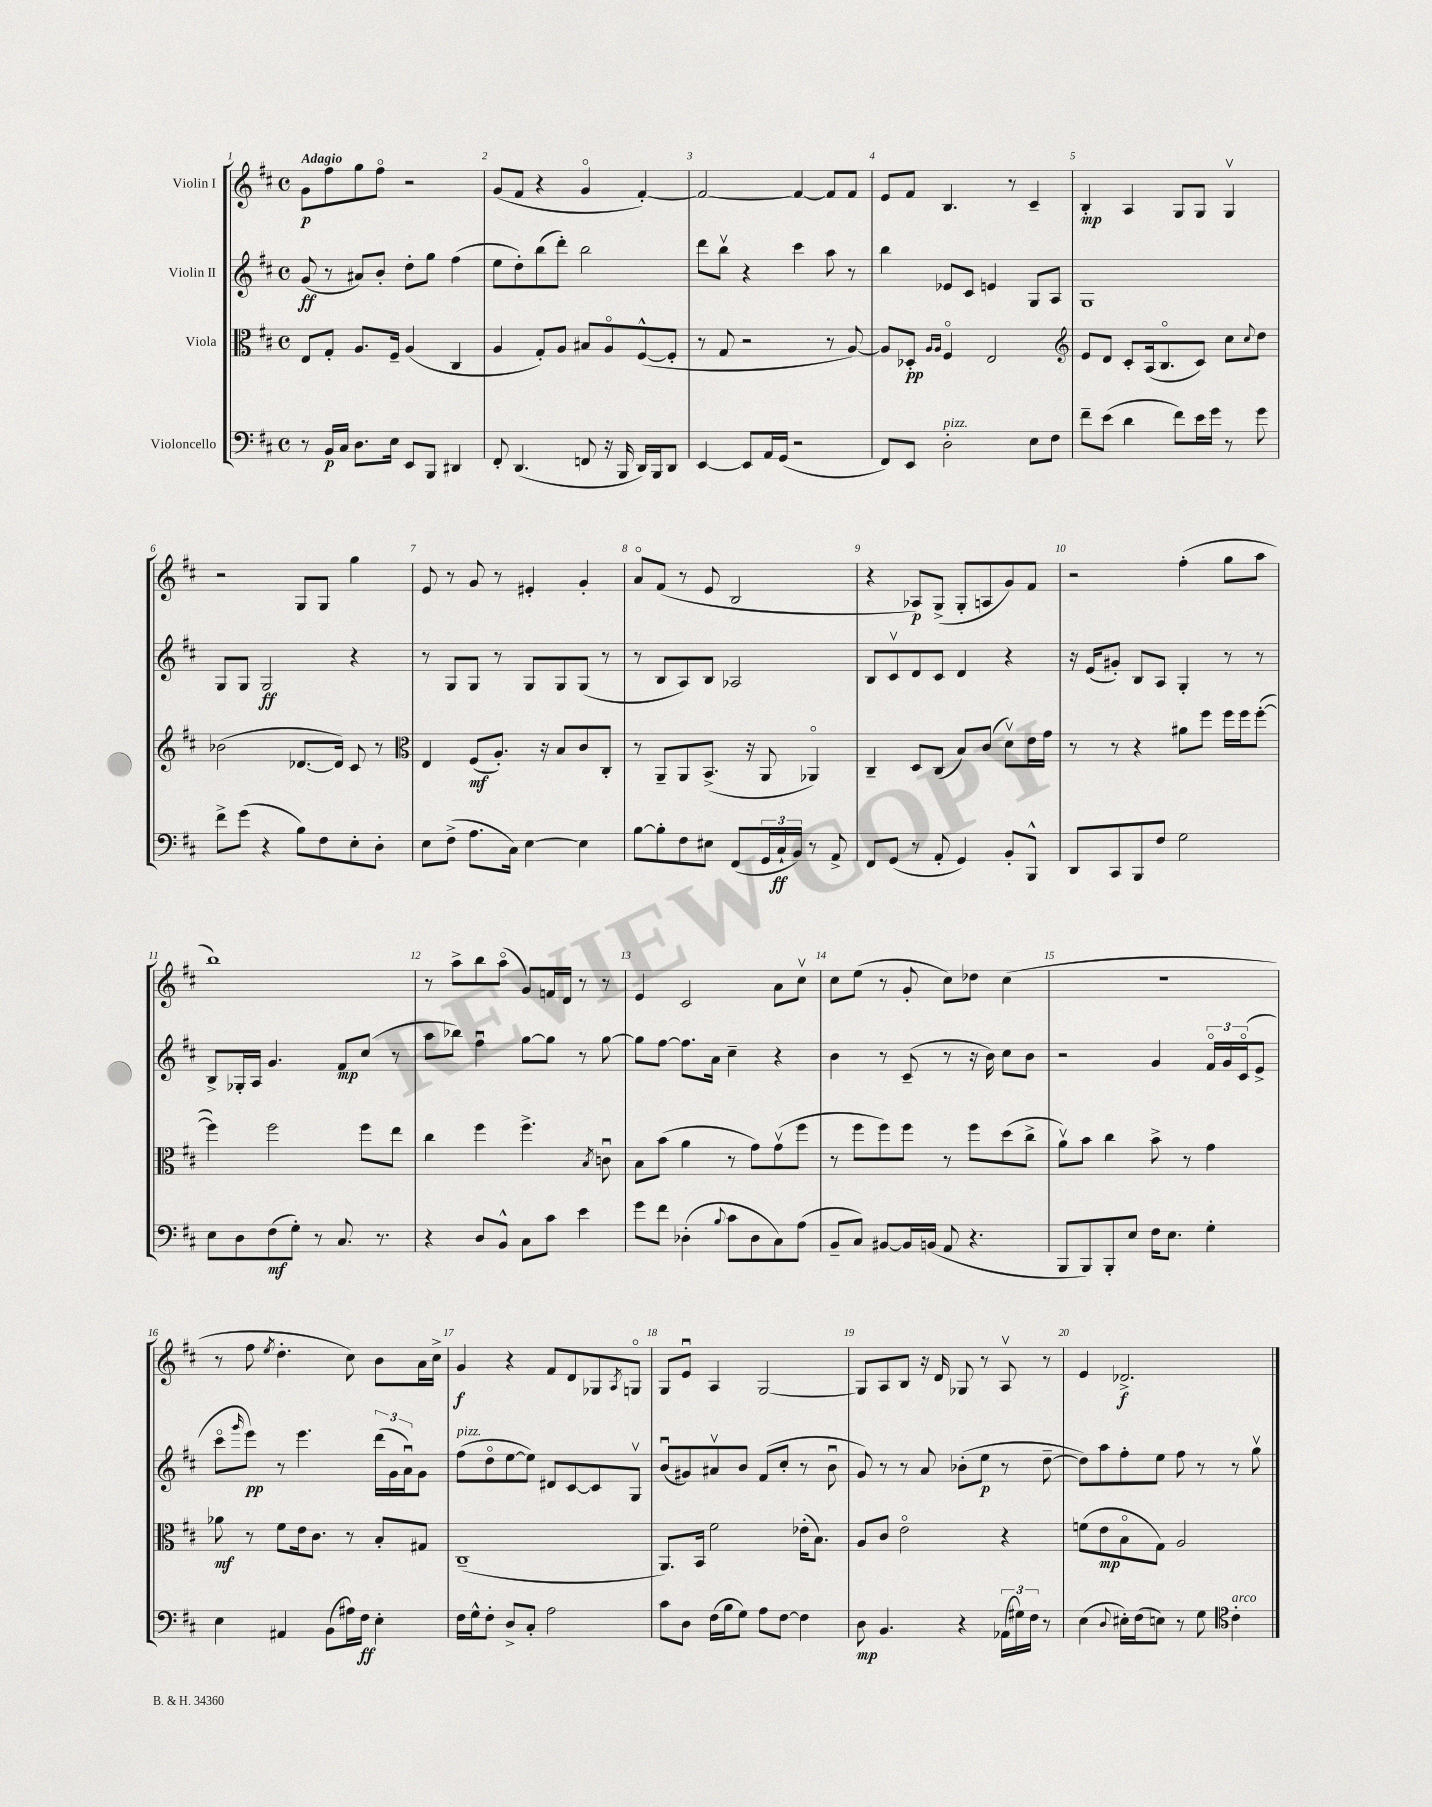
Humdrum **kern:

**kern	**kern	**kern	**kern
*staff4	*staff3	*staff2	*staff1
*clefF4	*clefC3	*clefG2	*clefG2
*k[f#c#]	*k[f#c#]	*k[f#c#]	*k[f#c#]
*M4/4	*M4/4	*M4/4	*M4/4
*met(c)	*met(c)	*met(c)	*met(c)
8r	8E	(8g	8g
16BB	8G'	8r	8ff#
16C#	.	.	.
8.D	8.A	8a#)	8gg
.	.	8b'	8ff#o
16E	16F#~	.	.
8EE	(4A	8dd'	2r
8BBB	.	8gg	.
4DD#	4C#	(4ff#	.
=	=	=	=
8FF#'	4A	8ee	(8g
(4.DD	.	8dd')	8f#
.	8G')	(8bb	4r
.	8A	8ddd')	.
8FF	8B#	2bb	4go
16r	8Ao	.	.
16BBB	.	.	.
16DD)	([8F#^^	.	[4f#')
16BBB	.	.	.
8DD	8F#']	.	.
=	=	=	=
[4EE	8r	8ddd	2f#_
.	8G	8bbv	.
8EE]	2r	4r	.
16AA	.	.	.
(16GG	.	.	.
2r	.	4ccc#	4f#_
.	8r	8aa	8f#]
.	[8A)	8r	8f#
=	=	=	=
8FF#)	8A]	4bb	8e
8EE	8D-'	.	8f#
.	16qqA	.	.
.	16qqA	.	.
2D'	4F#o	8e-	4.B
.	.	8c#	.
.	2E	4e	.
.	.	.	8r
8E	.	8G	4c#~
8F#	.	8A	.
=	=	=	=
*	*clefG2	*	*
8f#~	8e	1G	4B'
(8e	8d	.	.
4d	8c#'	.	4A
.	(16A	.	.
.	8.Bo	.	.
8f#)	.	.	8G
16e	8c#)	.	8G
16g	.	.	.
8r	8cc#	.	4Gv
.	8qqcc#	.	.
8g	8dd	.	.
=	=	=	=
8f#^	(2b-	8G	2r
(8g	.	8G	.
4r	.	2G	.
8B)	[8.d-	.	8G
8F#	.	.	8G
.	16d-])	.	.
8E'	8c#	4r	4gg
8D'	8r	.	.
=	=	=	=
*	*clefC3	*	*
8E	4E	8r	8e
(8F#^	.	8G	8r
8.A	(8F#	8G	8g
.	8.A')	8r	8r
16C#)	.	.	.
[4E	.	8G	4e#'
.	16r	.	.
.	8B	8G	.
4E]	8c#	(8G	4g'
.	8C#'	8r	.
=	=	=	=
[8B	8r	8r	8ao
8B']	8AA~	8B	(8f#
8F#	8AA	8A)	8r
8E#	(8.BB^	8B	8e
(8FF#	.	2A-	2B
.	16r	.	.
24GG	8AA	.	.
24C#`	.	.	.
24BB)	.	.	.
8r	4AA-o)	.	.
8AA^	.	.	.
=	=	=	=
8FF#	4C#~	8B	4r
(8GG	.	8c#v	.
8r	8D	8d	8A-)
8AA'	(8C#	8c#	(8G^
4GG)	8B)	4d	8G'
.	(8c#	.	8A
8BB'	8dv)	4r	8g)
8BBB^^	16e	.	8f#
.	16g	.	.
=	=	=	=
8DD	8r	16r	2r
.	.	(16e	.
8CC#	8r	8g#')	.
8BBB	4r	8B	.
8F#	.	8A	.
2G	8a#	4G'	(4ff#'
.	8ff#	.	.
.	16ff#	8r	8gg
.	16ff#	.	.
.	([8ff#'	8r	8aa
=	=	=	=
8E	4ff#])	8B^	1bb)
8D	.	16G-'	.
.	.	16A	.
(8F#	2ff#	4.g	.
8G')	.	.	.
8r	.	.	.
8.C#	.	8f#	.
.	8ff#	(8cc#	.
8.r	.	.	.
.	8ee	8r	.
=	=	=	=
4r	4cc#	8aa	8r
.	.	8bb-)	8aa^
8D	4ff#	4ff#u	8bb
8BB^^	.	.	(8aao
8C#	4.ff#^	[8gg	8g)
8c#	.	8gg]	16f
.	.	.	16d
4e	.	8r	8r
.	8qB	.	.
.	8cu	[8gg	8r
=	=	=	=
8g	8B	8gg]	4e
8f#	(8b	[8ff#	.
(4D-'	4a	8.ff#]	2c#
.	.	16a	.
8qqB	.	.	.
8c#	8r	4cc#~	.
8D-	8g)	.	.
8C#)	(8gv	4r	8a
(8A	8ff#	.	8cc#v
=	=	=	=
8BB~	8r	4b	8cc#
8C#)	8ff#	.	(8ee
[8BB#	8ff#)	8r	8r
16BB#]	8ff#	(8c#~	8g'
(16BB	.	.	.
8AA	8r	8r	8cc#)
4.r	8ff#	16r	8dd-
.	.	16b)	.
.	(8dd	8cc#	(4cc#
.	8cc#^	8b	.
=	=	=	=
8BBB	8av)	2r	1r
8BBB)	8b	.	.
8BBB'	4cc#	.	.
8E	.	.	.
16F#	8b^	4g	.
8.E	.	.	.
.	8r	.	.
4G'	4g	24f#o	.
.	.	24g	.
.	.	(24c#o	.
.	.	8e^	.
=	=	=	=
4E	8a-	8ccc#o	8r
.	.	16qqggg	.
.	8r	8eee)	8ff#
.	.	.	8qee
4AA#	8f#	8r	4.dd'
.	16e	4.eee	.
.	8.c#	.	.
(8BB	.	.	.
16A#)	8r	.	8cc#)
16F#	.	.	.
4E'	8B'	(24ddd	8b
.	.	24g	.
.	.	24au)	.
.	8G#	8g	16a
.	.	.	16cc#^
=	=	=	=
16F#	(1C#~	(8ff#	4g
16G^^	.	.	.
8F#'	.	8ddo	.
8D^	.	[8ee	4r
8C#'	.	8ee])	.
2A	.	8d#	8f#
.	.	[8c#	8d
.	.	8c#]	8G-
.	.	.	8qA
.	.	8Gv	8Go
=	=	=	=
8c#	8.AA)	(8bu	8G
8D	.	8g#)	8eu
.	16BB	.	.
(16F#	2f#	8a#v	4A
16B	.	.	.
8G)	.	8b	.
8A	.	(8f#	[2G
[8F#	.	8cc#'	.
4F#]	(16e-'	8r	.
.	8.B)	.	.
.	.	8bu	.
=	=	=	=
8D	8A	8g)	8G]
4.BB	8c#	8r	8A
.	2eo	8r	8B
.	.	8a	16r
.	.	.	16d
4r	.	(8b-'	8G-
.	.	8ee	8r
(24AA-	4r	8r	8Av
24G#)	.	.	.
24F#	.	.	.
8r	.	[8dd~	8r
=	=	=	=
(4E	(8f	8dd])	4e
.	8e	8aa	.
8qqD	.	.	.
16E#')	8Bo	8ff#'	2.d-^
(16F#	.	.	.
8E)	8G)	8ee	.
8r	2A	8ff#	.
8G	.	8r	.
*clefC4	*	*	*
4c#'	.	8r	.
.	.	8ggv	.
==	==	==	==
*-	*-	*-	*-
